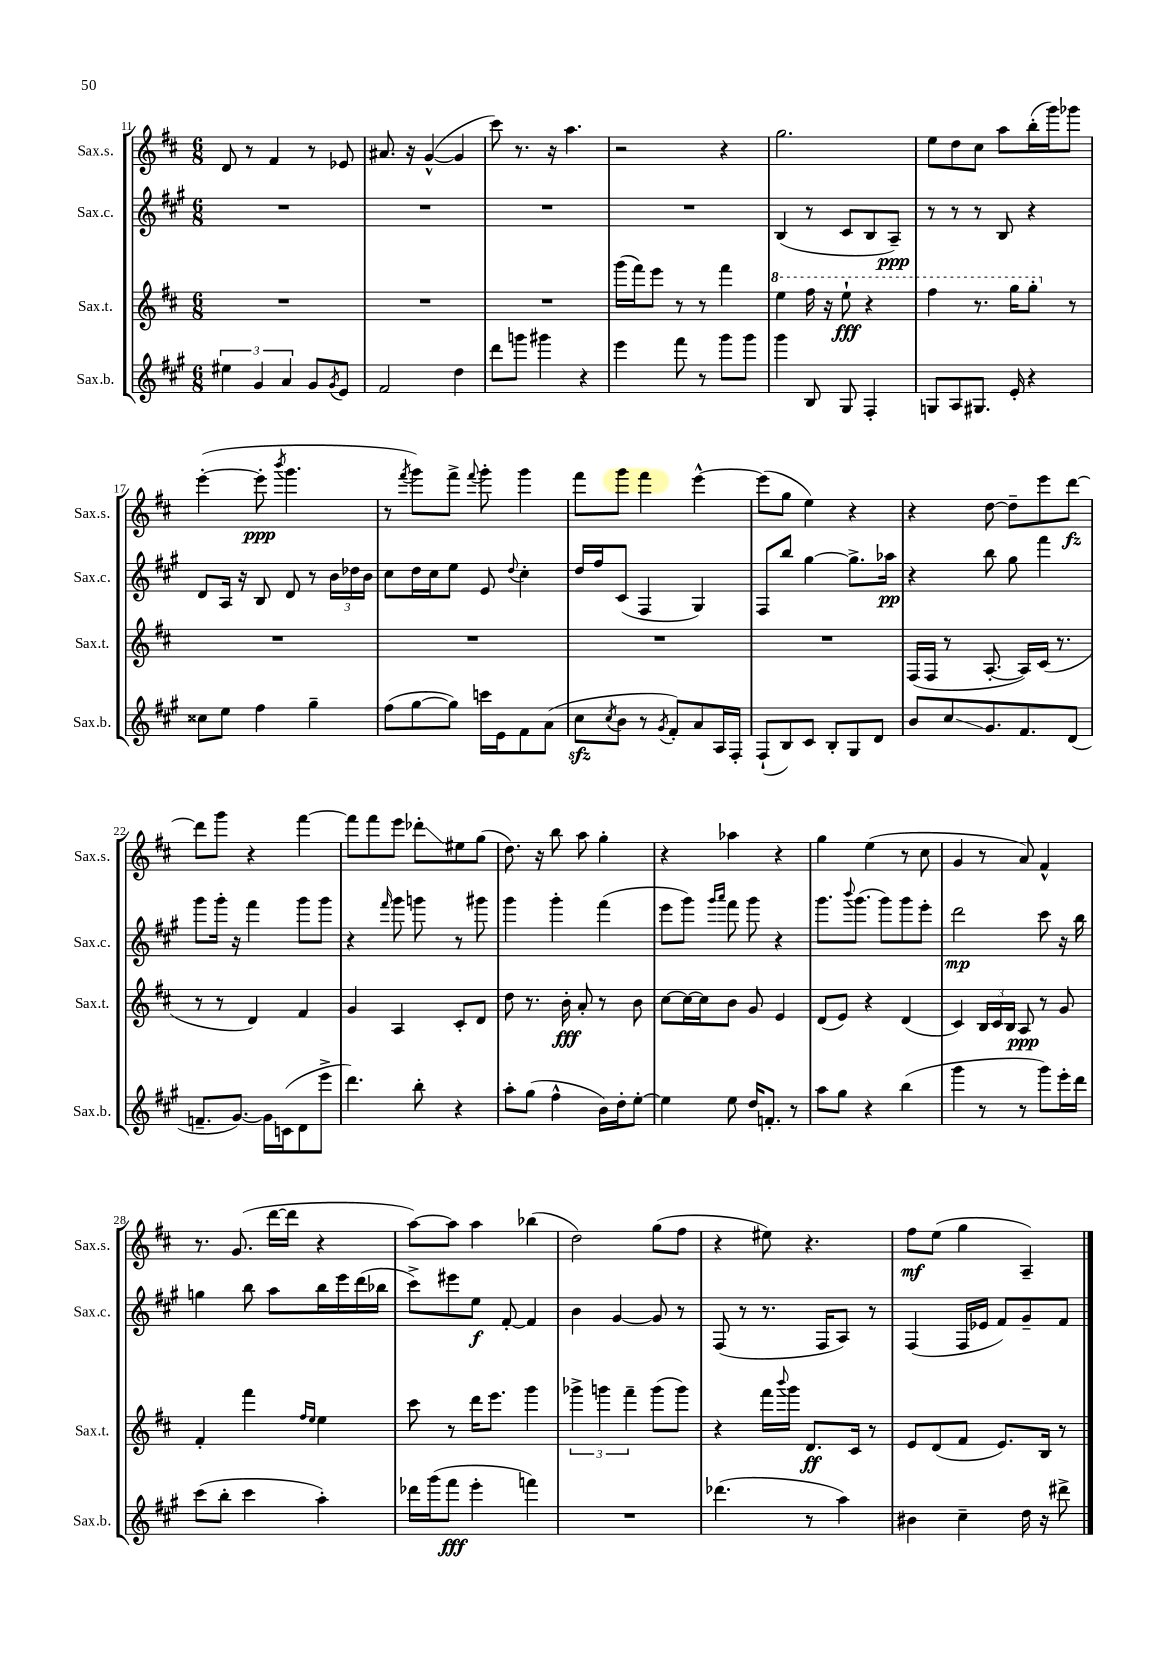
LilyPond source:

<<
\new StaffGroup <<
\new Staff = "s0" \with { instrumentName = "Sax.s." shortInstrumentName = "Sax.s." } {
    \clef treble \key d \major \numericTimeSignature \time 6/8
    d'8 r8 fis'4 r8 ees'8 |
    ais'8. r16 g'4~-^( g'4 |
    cis'''8) r8. r16 a''4. |
    r2 r4 |
    g''2. |
    e''8 d''8 cis''8 a''8 b''16-.( g'''16) ges'''8 |
    e'''4~-.( e'''8-.\ppp \acciaccatura { b'''8 } g'''4. |
    r8 \acciaccatura { fis'''8 } g'''8) fis'''8-> \appoggiatura { fis'''8 } g'''8-. g'''4 |
    fis'''8 g'''8 fis'''4 e'''4~-^ |
    e'''8( g''8 e''4) r4 |
    r4 d''8~ d''8-- e'''8 d'''8~\fz |
    d'''8 g'''8 r4 fis'''4~ |
    fis'''8 fis'''8 e'''8 des'''8-.\glissando eis''8 g''8( |
    d''8.) r16 b''8 a''8 g''4-. |
    r4 aes''4 r4 |
    g''4 e''4( r8 cis''8 |
    g'4 r8 a'8) fis'4-^ |
    r8. g'8.( d'''16~ d'''16 r4 |
    a''8~) a''8 a''4 bes''4( |
    d''2) g''8( fis''8 |
    r4 eis''8) r4. |
    fis''8\mf e''8( g''4 a4--) \bar "|." |
}
\new Staff = "s1" \with { instrumentName = "Sax.c." shortInstrumentName = "Sax.c." } {
    \clef treble \key a \major \numericTimeSignature \time 6/8
    R2. |
    R2. |
    R2. |
    R2. |
    b4( r8 cis'8 b8 a8--\ppp) |
    r8 r8 r8 b8 r4 |
    d'8 a16 r16 b8 d'8 r8 \tuplet 3/2 { b'16 des''16 b'16 } |
    cis''8 d''16 cis''16 e''8 e'8 \appoggiatura { d''8 } cis''4-. |
    d''16 fis''16 cis'8( fis4 gis4) |
    fis8 b''8 gis''4~ gis''8.-> aes''16\pp |
    r4 b''8 gis''8 fis'''4 |
    gis'''8 gis'''16-. r16 fis'''4 gis'''8 gis'''8 |
    r4 \grace { fis'''16 } gis'''8 g'''8 r8 gis'''8 |
    gis'''4 gis'''4-. fis'''4( |
    e'''8 gis'''8) \grace { gis'''16 a'''16 } fis'''8 gis'''8 r4 |
    gis'''8. \appoggiatura { b'''8 } gis'''8.( gis'''8) gis'''8 e'''8-. |
    d'''2\mp cis'''8 r16 b''16 |
    g''4 b''8 a''8 b''16 e'''16 d'''16( bes''16 |
    cis'''8->) eis'''8 e''8\f fis'8~-. fis'4 |
    b'4 gis'4~ gis'8 r8 |
    fis8( r8 r8. fis16 a8) r8 |
    fis4( fis16 ees'16 fis'8) gis'8-- fis'8 \bar "|." |
}
\new Staff = "s2" \with { instrumentName = "Sax.t." shortInstrumentName = "Sax.t." } {
    \clef treble \key d \major \numericTimeSignature \time 6/8
    R2. |
    R2. |
    R2. |
    g'''16( fis'''16) e'''8 r8 r8 fis'''4 |
    \ottava #1 e'''4 fis'''16 r16 e'''8-!\fff r4 |
    fis'''4 r8. g'''16 g'''8-. \ottava #0 r8 |
    R2. |
    R2. |
    R2. |
    R2. |
    fis16( fis16 r8 a8.~-. a16) cis'16( r8. |
    r8 r8 d'4) fis'4 |
    g'4 a4 cis'8-. d'8 |
    d''8 r8. b'16-.\fff a'8-. r8 b'8 |
    cis''8~ cis''16~ cis''16 b'8 g'8 e'4 |
    d'8( e'8) r4 d'4( |
    cis'4) \tuplet 3/2 { b16 cis'16 b16 } a8\ppp r8 g'8 |
    fis'4-. fis'''4 \grace { fis''16 e''16 } e''4 |
    cis'''8 r8 d'''16 e'''8. g'''4 |
    \tuplet 3/2 { ges'''4-> g'''4 fis'''4-- } g'''8( g'''8) |
    r4 fis'''16 \appoggiatura { b'''8 } g'''16 d'8.\ff cis'16 r8 |
    e'8 d'8( fis'8 e'8.) b16 r8 \bar "|." |
}
\new Staff = "s3" \with { instrumentName = "Sax.b." shortInstrumentName = "Sax.b." } {
    \clef treble \key a \major \numericTimeSignature \time 6/8
    \tuplet 3/2 { eis''4 gis'4 a'4 } gis'8 \acciaccatura { gis'8 } e'8 |
    fis'2 d''4 |
    d'''8 g'''8 gis'''4 r4 |
    e'''4 fis'''8 r8 gis'''8 gis'''8 |
    gis'''4 b8 gis8 fis4-. |
    g8 a8 gis8. e'16-. r4 |
    cisis''8 e''8 fis''4 gis''4-- |
    fis''8( gis''8~ gis''8) c'''16 e'16 fis'8 a'8( |
    cis''8\sfz \acciaccatura { cis''8 } b'8 r8 \acciaccatura { gis'8 } fis'8-.) a'8 a16 fis16-. |
    fis8-!( b8) cis'8 b8-. gis8 d'8 |
    b'8 cis''8\glissando gis'8. fis'8. d'8( |
    f'8.-- gis'8.~) gis'16 c'16( d'8 e'''8-> |
    d'''4.) b''8-. r4 |
    a''8-. gis''8( fis''4-^ b'16) d''16-. e''8~-. |
    e''4 e''8 d''16 f'8.-. r8 |
    a''8 gis''8 r4 b''4( |
    gis'''4 r8 r8 gis'''8) e'''16-. d'''16 |
    cis'''8( b''8-. cis'''4 a''4-.) |
    des'''16 gis'''16( fis'''8\fff e'''4-. f'''4) |
    R2. |
    des'''4.( r8 a''4) |
    bis'4 cis''4-- d''16 r16 dis'''8-> \bar "|." |
}
>>
>>
\layout { \context { \Score currentBarNumber = #11 } }
